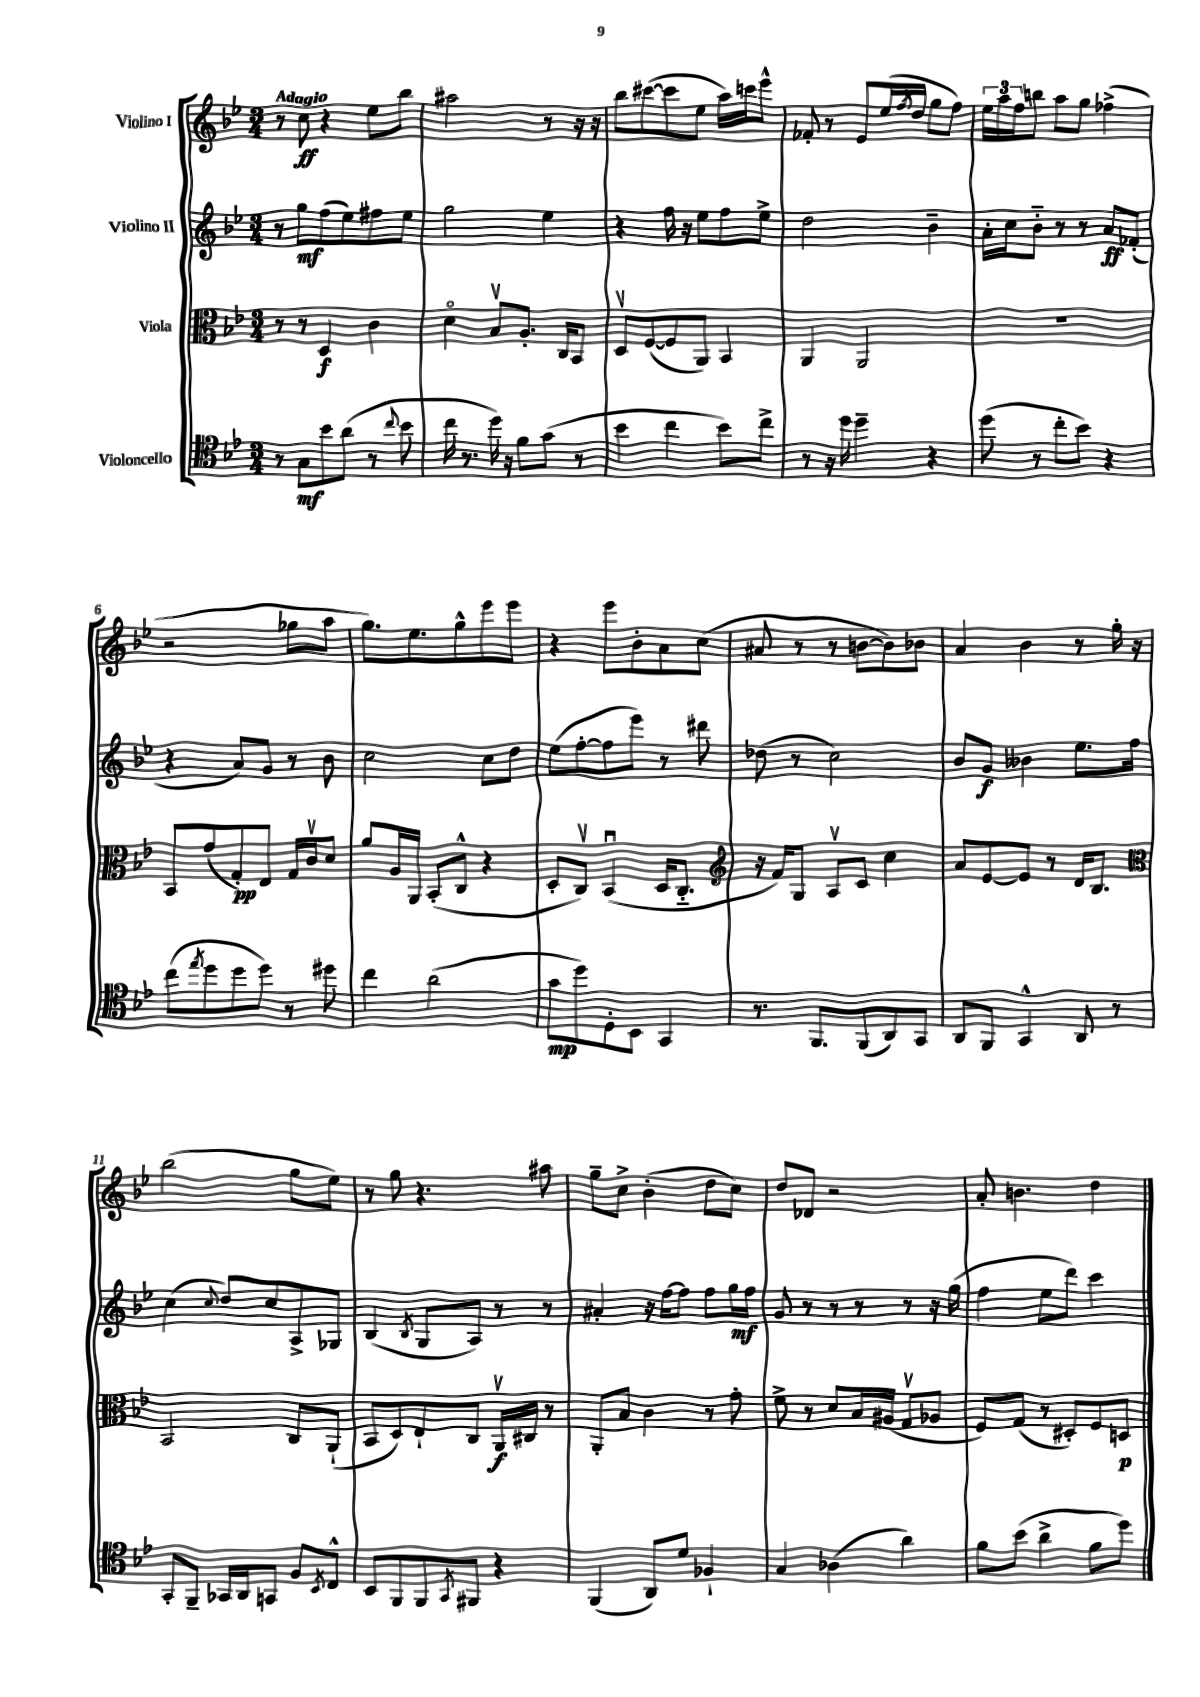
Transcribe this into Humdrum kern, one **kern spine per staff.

**kern	**kern	**kern	**kern
*staff4	*staff3	*staff2	*staff1
*clefC4	*clefC3	*clefG2	*clefG2
*k[b-e-]	*k[b-e-]	*k[b-e-]	*k[b-e-]
*M3/4	*M3/4	*M3/4	*M3/4
8r	8r	8r	8r
8G\L	8r	8gg\L	8cc\
8b-\	4D/	(8ff\	4r
(8a\J	.	8ee-\)	.
8r	4c\	8ff#\	8ee-\L
8qqcc/	.	.	.
8b-\	.	8ee-\J	8bb-\J
=	=	=	=
16cc\	4do\	2gg\	2aa#\
8.r	.	.	.
16dd\)	8B-v/L	.	.
16r	.	.	.
8f\L	8.A'/J	.	.
(8g\J	.	4ee-\	8r
.	16C/LK	.	.
8r	8BB-/J	.	16r
.	.	.	16r
=	=	=	=
4b-\	8Dv/L	4r	8bb-\L
.	([8F/	.	([8ccc#\
4cc\	8F/]	16ff\	8ccc#\]
.	.	16r	.
.	8AA/J)	8ee-\L	8ee-\J
8b-\L)	4BB-/	8ff\	16aa\LL)
.	.	.	16ccc\J
8cc^\J	.	8ee-^\J	8eee-^^\J
=	=	=	=
8r	4AA/	2dd\	8f-'/
16r	.	.	8r
16dd\	.	.	.
4dd~\	2AA/	.	8e-/L
.	.	.	(16ee-/L
.	.	.	8qff/
.	.	.	16dd/JJ
4r	.	4b-~\	8gg\L
.	.	.	8ff\J)
=	=	=	=
(8dd\	2.r	16a'\LL	24ee-\LL
.	.	.	24aa\
.	.	16cc\J	.
.	.	.	24ff\J
8r	.	8b-'~\J	8bb\J
8cc'\L	.	8r	8aa\L
8b-\J)	.	8r	8gg\J
4r	.	8a/L	(4ff-^\
.	.	(8f-'/J	.
=	=	=	=
(8cc\L	8BB-/L	4r	2r
8qee-/	.	.	.
8dd\	(8g/	.	.
8dd\	8G'/)	8a/L)	.
8dd\J)	8E-/J	8g/J	.
8r	16G/LL	8r	8gg-\L
.	16cv/J	.	.
8dd#\	8d/J	8b-\	8aa\J
=	=	=	=
4cc\	8a/L	2cc\	8.gg\L)
.	16A/L	.	.
.	16AA/JJ	.	8.ee-\
(2a\	(8BB-'/L	.	.
.	8C^^/J	.	8gg^^\
.	4r	8cc\L	8eee-\
.	.	8dd\J	8eee-\J
=	=	=	=
8g\L	8D'/L	(8ee-\L	4r
8dd\)	8Cv/J)	[8ff'\	.
8D'\	(4BB-u/	8ff\]	8eee-\L
8BB-\J	.	8eee-\J)	8b-'\
4GG/	16D/LK	8r	8a\
.	8.C'~/J	.	.
.	.	8ddd#\	(8cc\J
=	=	=	=
*	*clefG2	*	*
8.r	16r	(8dd-\	8a#/
.	16f/LK)	.	.
.	8G/J	8r	8r
8.FF/L	.	.	.
.	8Av/L	2cc\)	8r
(8FF/	8c/J	.	[8b\L
8AA/)	4cc\	.	8b\])
8GG/J	.	.	8b-\J
=	=	=	=
8AA/L	8a/L	8b-/L	4a/
8FF/J	[8e-/	8g/J	.
4GG^^/	8e-/]J	4b--\	4b-\
.	8r	.	.
8AA/	16d/LK	8.ee-\L	8r
.	8.B-/J	.	.
8r	.	.	16gg'\
.	.	16ff\Jk	16r
=	=	=	=
*	*clefC3	*	*
8GG'/L	2BB-/	(4cc\	(2bb-\
8FF~/J	.	.	.
.	.	8qqcc/	.
16GG-/LL	.	8dd/L)	.
16AA/J	.	.	.
8GG/J	.	8cc/	.
8F/L	8C/L	8A^/	8gg\L
8qBB-/	.	.	.
8C^^/J	(8AA`/J	8G-/J	8ee-\J)
=	=	=	=
8BB-/L	8BB-/L	(4B-/	8r
8FF/	8D/)	.	8gg\
.	.	8qB-/	.
8FF/	8E-`/	8G/L	4.r
8qGG/	.	.	.
8FF#/J	8C/J	8A/J)	.
4r	16AAv/LL	8r	.
.	16C#/JJ	.	.
.	8r	8r	8aa#\
=	=	=	=
(4FF/	8AA'/L	4a#'/	8gg~\L
.	8B-/J	.	8cc^\J
8AA/L)	4c\	16r	(4b-'\
.	.	[16ff\LK	.
8d/J	.	8ff\]J	.
4F-`/	8r	8ff\L	8dd\L
.	8g'\	16gg\L	8cc\J)
.	.	16ff\JJ	.
=	=	=	=
4G/	8f^\	8g/	8dd/L
.	8r	8r	8d-/J
(4A-\	8d/L	8r	2r
.	16B-/L	8r	.
.	(16A#/JJ	.	.
4a\)	8Gv/L	8r	.
.	8A-/J	16r	.
.	.	(16gg\	.
=	=	=	=
8f\L	8F/L)	4ff\	8a'/
(8b-\J	(8G/J	.	4.b\
4a^\	8r	8ee-\L	.
.	8D#'/L)	8ddd\J)	.
8f\L	8F/	4ccc\	4dd\
8dd\J)	8D/J	.	.
==	==	==	==
*-	*-	*-	*-
